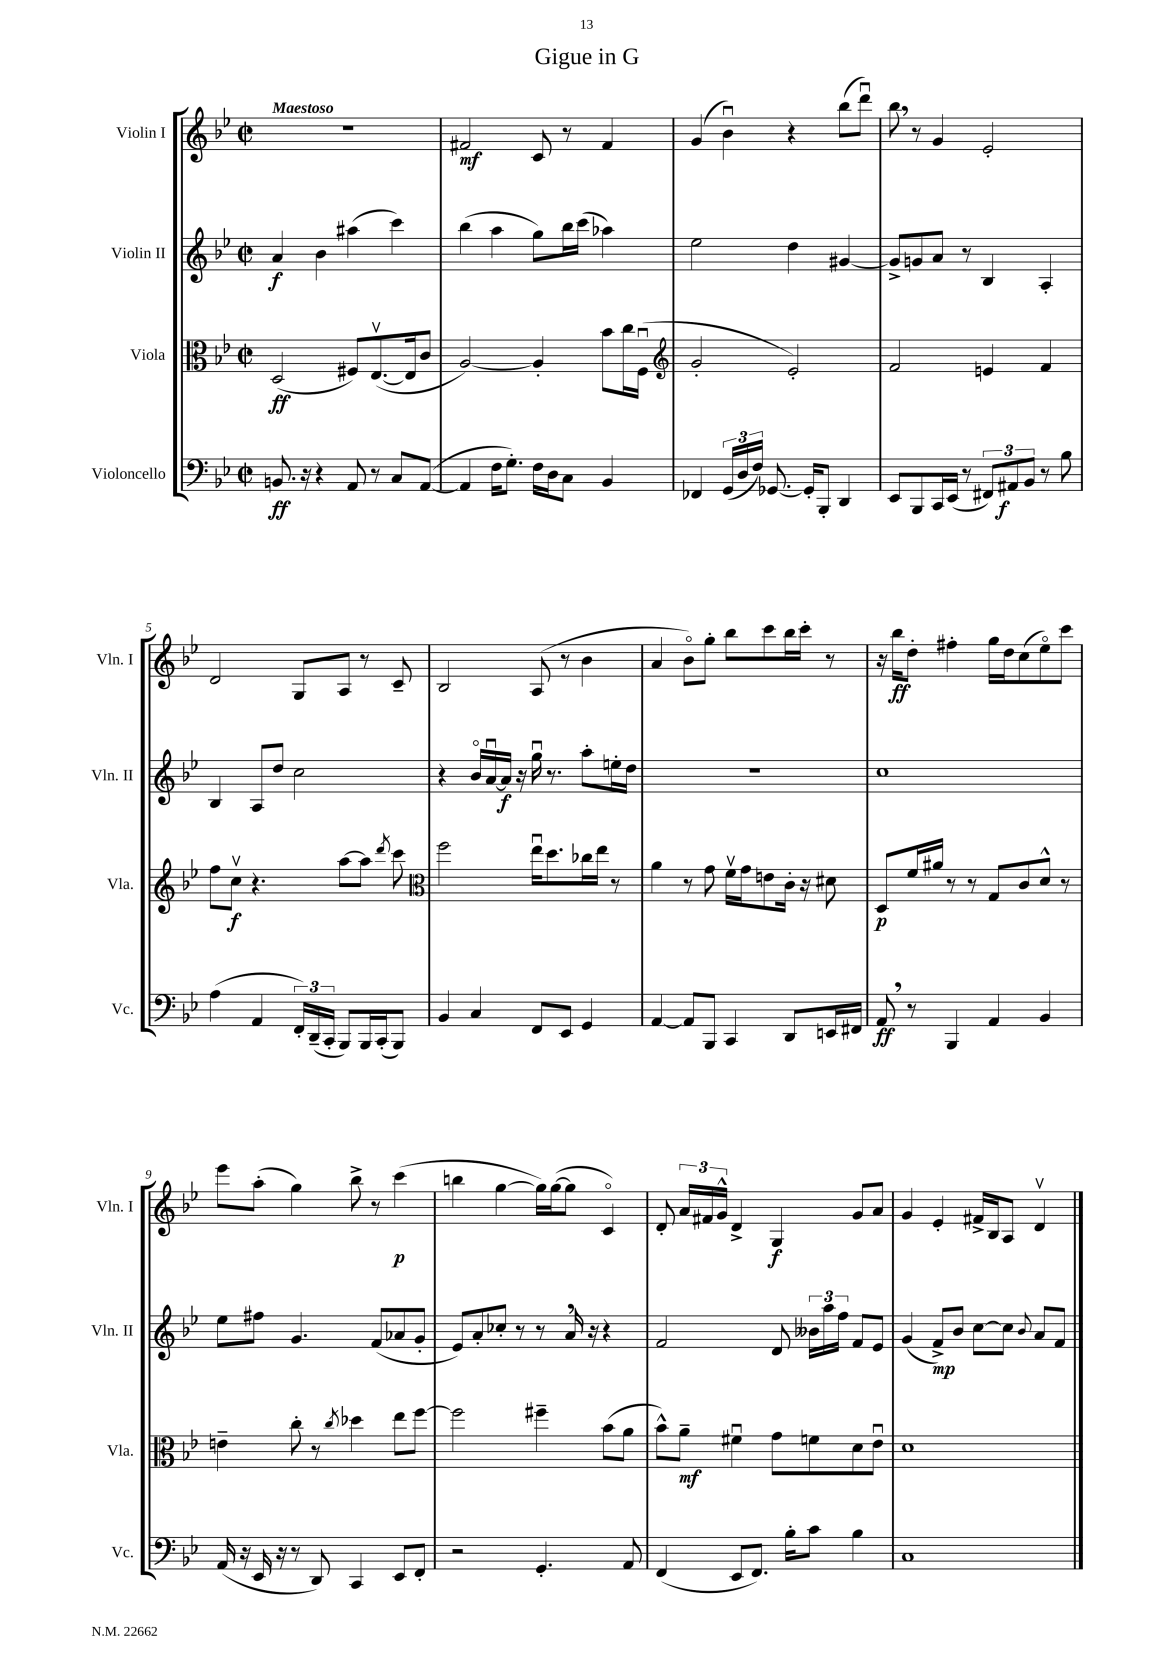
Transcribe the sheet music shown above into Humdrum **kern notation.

**kern	**kern	**kern	**kern
*staff4	*staff3	*staff2	*staff1
*clefF4	*clefC3	*clefG2	*clefG2
*k[b-e-]	*k[b-e-]	*k[b-e-]	*k[b-e-]
*M2/2	*M2/2	*M2/2	*M2/2
*met(c|)	*met(c|)	*met(c|)	*met(c|)
8.BB	(2D	4a	1r
16r	.	.	.
4r	.	4b-	.
8AA	8F#)	(4aa#	.
8r	([8.E-v	.	.
8C	.	4ccc)	.
.	16E-]	.	.
([8AA	8c	.	.
=	=	=	=
4AA]	[2A)	(4bb-	2f#
16F	.	4aa	.
8.G')	.	.	.
16F	4A']	8gg)	8c
16D	.	.	.
8C	.	16bb-	8r
.	.	(16ccc	.
4BB-	8b-	4aa-)	4f#
.	16cc	.	.
.	(16Fu	.	.
=	=	=	=
*	*clefG2	*	*
4FF-	2g'	2ee-	(4g
(24GG	.	.	4b-u)
24D	.	.	.
24F)	.	.	.
[8.GG-	.	.	.
.	2e-')	4dd	4r
16GG-']	.	.	.
8BBB-'	.	.	.
4DD	.	[4g#	(8bb-
.	.	.	8dddu)
=	=	=	=
8EE-	2f	8g#^]	8bb-
8BBB-	.	8g	8r
16CC	.	8a	4g
(16EE-	.	.	.
8r	.	8r	.
12FF#)	4e	4B-	2e-'
12AA#	.	.	.
12BB-	.	.	.
8r	4f	4A'	.
8B-	.	.	.
=	=	=	=
(4A	8ff	4B-	2d
.	8ccv	.	.
4AA	4.r	8A	.
.	.	8dd	.
24FF')	.	2cc	8G
(24DD~	.	.	.
24CC'	.	.	.
8BBB-)	[8aa	.	8A
16BBB-	8aa]	.	8r
(16CC'	.	.	.
.	8qddd	.	.
8BBB-)	8ccc	.	8c~
=	=	=	=
*	*clefC3	*	*
4BB-	2ff	4r	2B-
4C	.	16b-o	.
.	.	[16au	.
.	.	16a]	.
.	.	16r	.
8FF	16ee-u	16ggu	(8A
.	8.dd	8.r	.
8EE-	.	.	8r
4GG	16cc-	8aa'	4b-
.	16ee-	.	.
.	8r	16ee'	.
.	.	16dd	.
=	=	=	=
[4AA	4a	1r	4a
8AA]	8r	.	8b-o)
8BBB-	8g	.	8gg'
4CC	16fv	.	8bb-
.	16g	.	.
.	8e	.	8ccc
8DD	16c'	.	16bb-
.	16r	.	16ccc'
16EE	8d#	.	8r
16FF#	.	.	.
=	=	=	=
8AA	8D	1cc	16r
.	.	.	16bb-
8r	16f	.	8dd'
.	16a#	.	.
4BBB-	8r	.	4ff#'
.	8r	.	.
4AA	8G	.	16gg
.	.	.	16dd
.	8c	.	(8cc
4BB-	8d^^	.	8ee-o)
.	8r	.	8ccc
=	=	=	=
(16AA	4e~	8ee-	8eee-
16r	.	.	.
16EE-	.	8ff#	(8aa'
16r	.	.	.
8r	8cc'	4.g	4gg)
8DD)	8r	.	.
.	8qcc	.	.
4CC	4dd-	.	8bb-^
.	.	(8f	8r
8EE-	8ee-	8a-	(4ccc
8FF'	[8ff	8g'	.
=	=	=	=
2r	2ff]	8e-)	4bb
.	.	8a'	.
.	.	8cc-'	[4gg
.	.	8r	.
4.GG'	4ff#~	8r	16gg])
.	.	.	([16gg
.	.	16a	8gg]
.	.	16r	.
.	(8b-	4r	4co)
8AA	8a	.	.
=	=	=	=
(4FF	8b-^^)	2f	8d'
.	8a~	.	24a
.	.	.	24f#
.	.	.	24g^^
8EE-	4f#u	.	4d^
8.FF)	.	.	.
.	8g	8d	4G
16B-'	.	.	.
8c	8f	24b--	.
.	.	24aa	.
.	.	24ff	.
4B-	8d	8f	8g
.	8e-u	8e-	8a
=	=	=	=
1C	1d	(4g	4g
.	.	8f^)	4e-'
.	.	8b-	.
.	.	[8cc	16f#^
.	.	.	16B-
.	.	8cc]	8A
.	.	8qqb-	.
.	.	8a	4dv
.	.	8f	.
==	==	==	==
*-	*-	*-	*-
